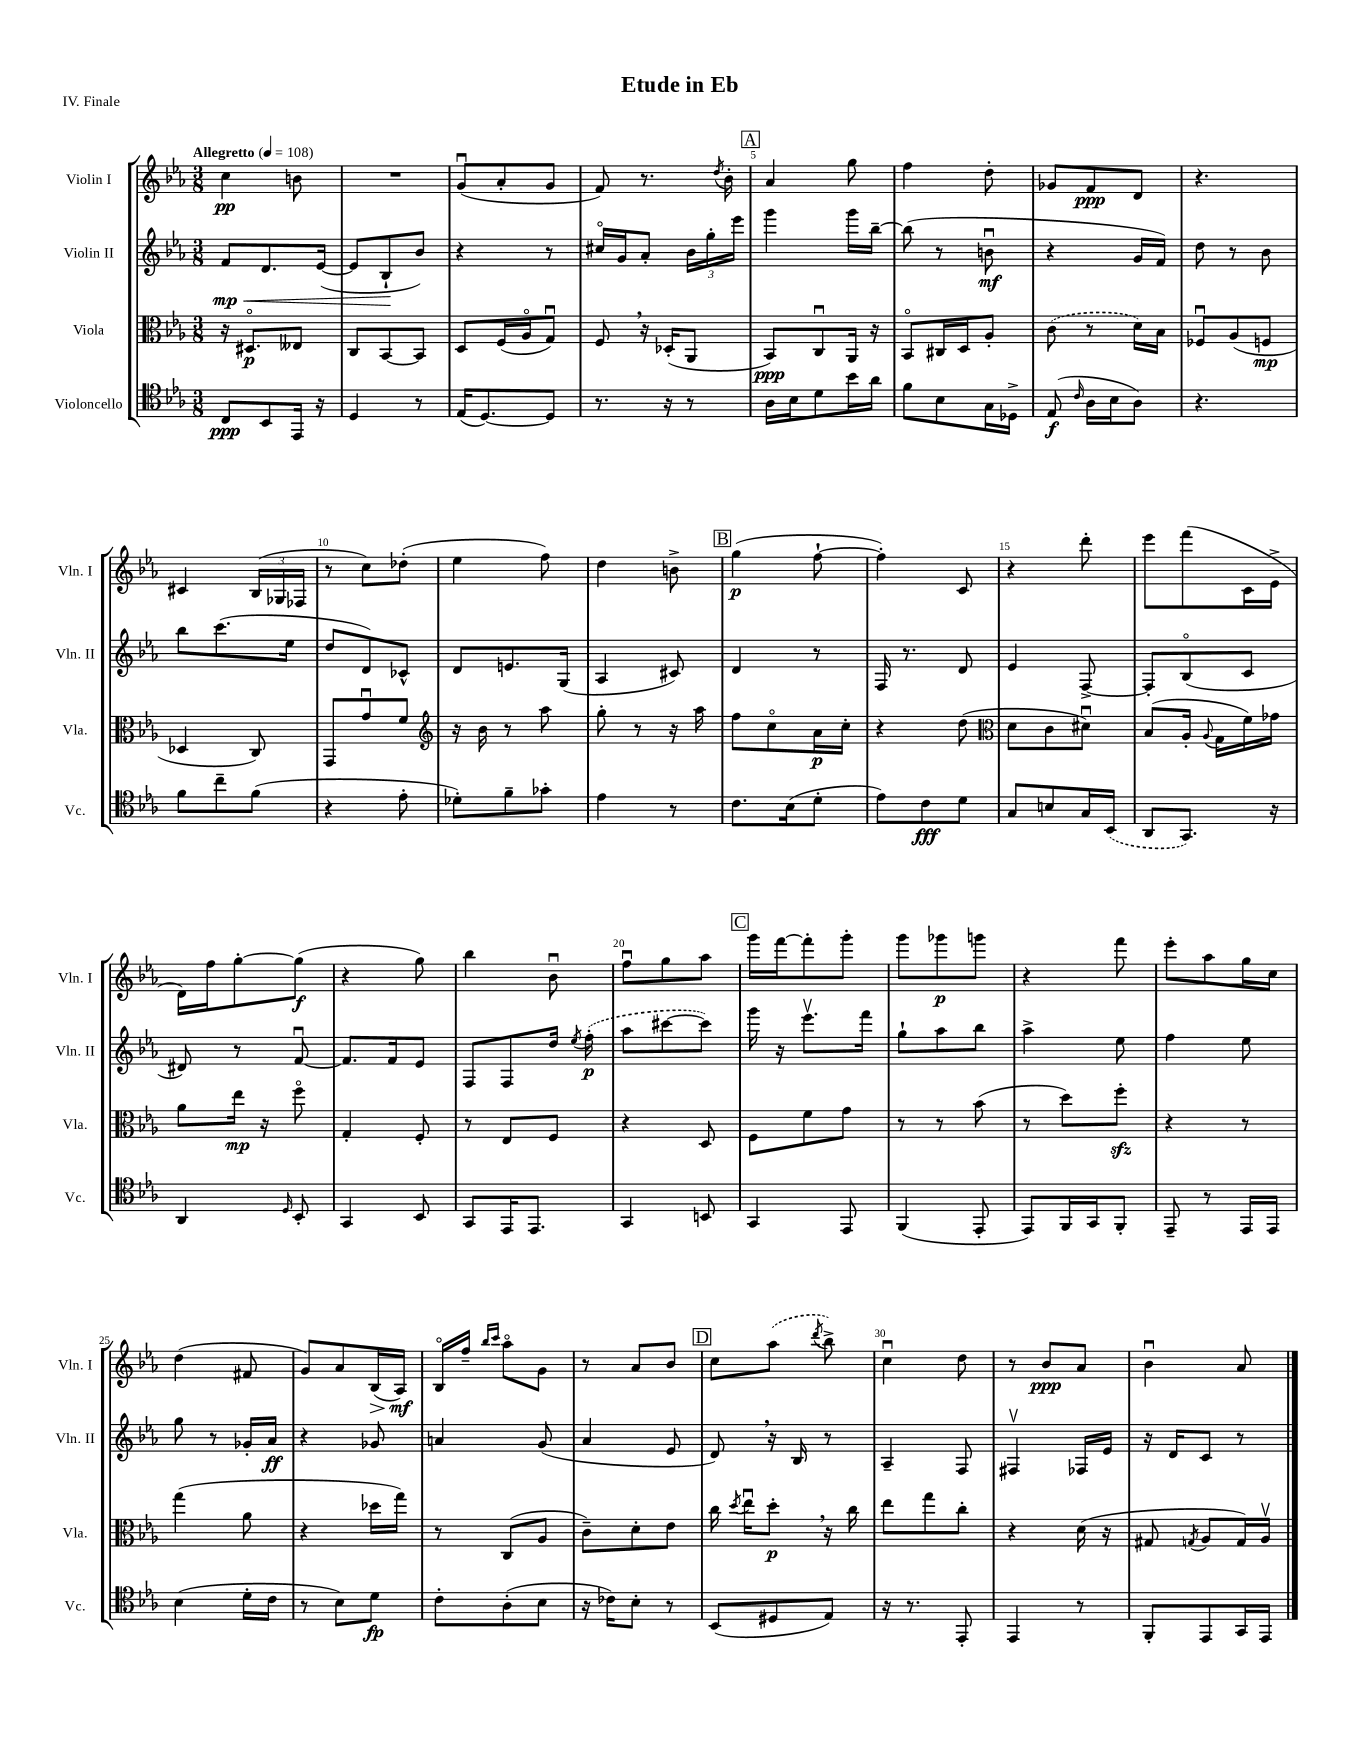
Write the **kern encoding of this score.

**kern	**kern	**kern	**kern
*staff4	*staff3	*staff2	*staff1
*clefC4	*clefC3	*clefG2	*clefG2
*k[b-e-a-]	*k[b-e-a-]	*k[b-e-a-]	*k[b-e-a-]
*M3/8	*M3/8	*M3/8	*M3/8
*MM108	*MM108	*MM108	*MM108
8C	16r	8f	4cc
.	8.D#o	.	.
8BB-	.	8.d	.
16EE-	8E--	.	8b
16r	.	([16e-	.
=	=	=	=
4D	8C	8e-]	4.r
.	[8BB-	8B-`	.
8r	8BB-]	8b-)	.
=	=	=	=
(16E-	8D	4r	(8gu
[8.D)	.	.	.
.	(16F	.	8a-'
.	16A-o	.	.
8D]	8Gu)	8r	8g
=	=	=	=
8.r	8F	16cc#o	8f)
.	.	16g	.
.	16r	8a-'	8.r
16r	(16D-'	.	.
8r	8AA-	24b-	.
.	.	24gg'	.
.	.	.	8qdd
.	.	.	16b-'
.	.	24eee-	.
=	=	=	=
16A-	8BB-)	4ggg	4a-
16B-	.	.	.
8d	8Cu	.	.
16b-	16AA-	16ggg	8gg
16a-	16r	[16bb-~	.
=	=	=	=
8f	8BB-o	(8bb-]	4ff
8B-	16C#	8r	.
.	16D	.	.
16G	8A-'	8bu	8dd'
16D-^	.	.	.
=	=	=	=
(8E-	(8c	4r	8g-
16qqc	.	.	.
16A-	8r	.	8f
16B-	.	.	.
8A-)	16d)	16g	8d
.	16B-	16f)	.
=	=	=	=
4.r	8F-u	8dd	4.r
.	(8A-	8r	.
.	8F	8b-	.
=	=	=	=
8f	4D-	8bb-	4c#
8cc~	.	(8.ccc	.
(8f	8C)	.	(24B-
.	.	.	24G-
.	.	16ee-	.
.	.	.	24F-
=	=	=	=
4r	8GG	8dd	8r
.	8gu	8d)	8cc)
8e-'	8f	8c-^^	(8dd-'
=	=	=	=
*	*clefG2	*	*
8d-')	16r	8d	4ee-
.	16b-	.	.
8f~	8r	8.e	.
8g-'	8aa-	.	8ff)
.	.	(16G	.
=	=	=	=
4e-	8gg'	4A-	4dd
.	8r	.	.
8r	16r	8c#)	8b^
.	16aa-	.	.
=	=	=	=
8.c	8ff	4d	(4gg
.	8cco	.	.
(16B-	.	.	.
8d'	16a-	8r	[8ff`
.	16cc'	.	.
=	=	=	=
8e-)	4r	16F	4ff'])
.	.	8.r	.
8c	.	.	.
8d	(8dd	8d	8c
=	=	=	=
*	*clefC3	*	*
8G	8d	4e-	4r
8B	8c	.	.
16G	8d#u)	[8F^	8ddd'
(16BB-	.	.	.
=	=	=	=
8AA-	(8B-	8F']	8eee-
8.GG)	16A-'	(8B-o	(8fff
.	8qqA-	.	.
.	16G	.	.
.	16f)	8c	16c
16r	16g-	.	16e-^
=	=	=	=
4AA-	8a-	8d#)	16d)
.	.	.	16ff
.	16ee-	8r	[8gg'
.	16r	.	.
16qqD	.	.	.
8BB-'	8ffo	[8fu	(8gg]
=	=	=	=
4GG	4G'	8.f]	4r
.	.	16f	.
8BB-	8F'	8e-	8gg)
=	=	=	=
8GG	8r	8F	4bb-
16EE-	8E-	8F	.
8.EE-	.	.	.
.	8F	16dd	8b-u
.	.	8qee-	.
.	.	(16ff'	.
=	=	=	=
4GG	4r	8aa-	8ffu
.	.	[8ccc#	8gg
8BB	8D	8ccc#])	8aa-
=	=	=	=
4GG	8F	16ggg	16ggg
.	.	16r	[16fff
.	8f	8.eee-v	8fff']
8EE-	8g	.	8ggg'
.	.	16fff	.
=	=	=	=
(4FF	8r	8gg`	8ggg
.	8r	8aa-	8ggg-
8EE-'	(8b-	8bb-	8ggg
=	=	=	=
8EE-)	8r	4aa-^	4r
16FF	8dd)	.	.
16GG	.	.	.
8FF'	8ff'	8ee-	8fff
=	=	=	=
8EE-~	4r	4ff	8eee-'
8r	.	.	8aa-
16EE-	8r	8ee-	16gg
16EE-	.	.	16cc
=	=	=	=
(4B-	(4gg	8gg	(4dd
.	.	8r	.
16d'	8a-	16g-'	8f#
16c	.	16a-	.
=	=	=	=
8r	4r	4r	8g)
8B-)	.	.	8a-
8d	16dd-	8g-	(16B-
.	16gg)	.	16A-)
=	=	=	=
8c'	8r	4a	16B-o
.	.	.	16ff~
.	.	.	16qqbb-
.	.	.	16qqccc
(8A-'	(8C	.	8aa-o
8B-	8A-	(8g	8g
=	=	=	=
16r	8c~)	4a-	8r
16c-)	.	.	.
8B-'	8d'	.	8a-
8r	8e-	8e-	8b-
=	=	=	=
(8BB-	16cc	8d)	8cc
.	8qdd	.	.
.	16ee-u	.	.
8D#	8dd'	16r	(8aa-
.	.	16B-	.
.	.	.	8qddd
8E-)	16r	8r	8bb-^)
.	16cc	.	.
=	=	=	=
16r	8ee-	4A-~	4ccu
8.r	.	.	.
.	8gg	.	.
8EE-'	8cc'	8F	8dd
=	=	=	=
4EE-	4r	4F#v	8r
.	.	.	8b-
8r	(16d	16F-	8a-
.	16r	16e-	.
=	=	=	=
8FF'	8G#	16r	4b-u
.	.	16d	.
.	8qG	.	.
8EE-	8A-	8c	.
16GG	16G)	8r	8a-
16EE-	16A-v	.	.
==	==	==	==
*-	*-	*-	*-
